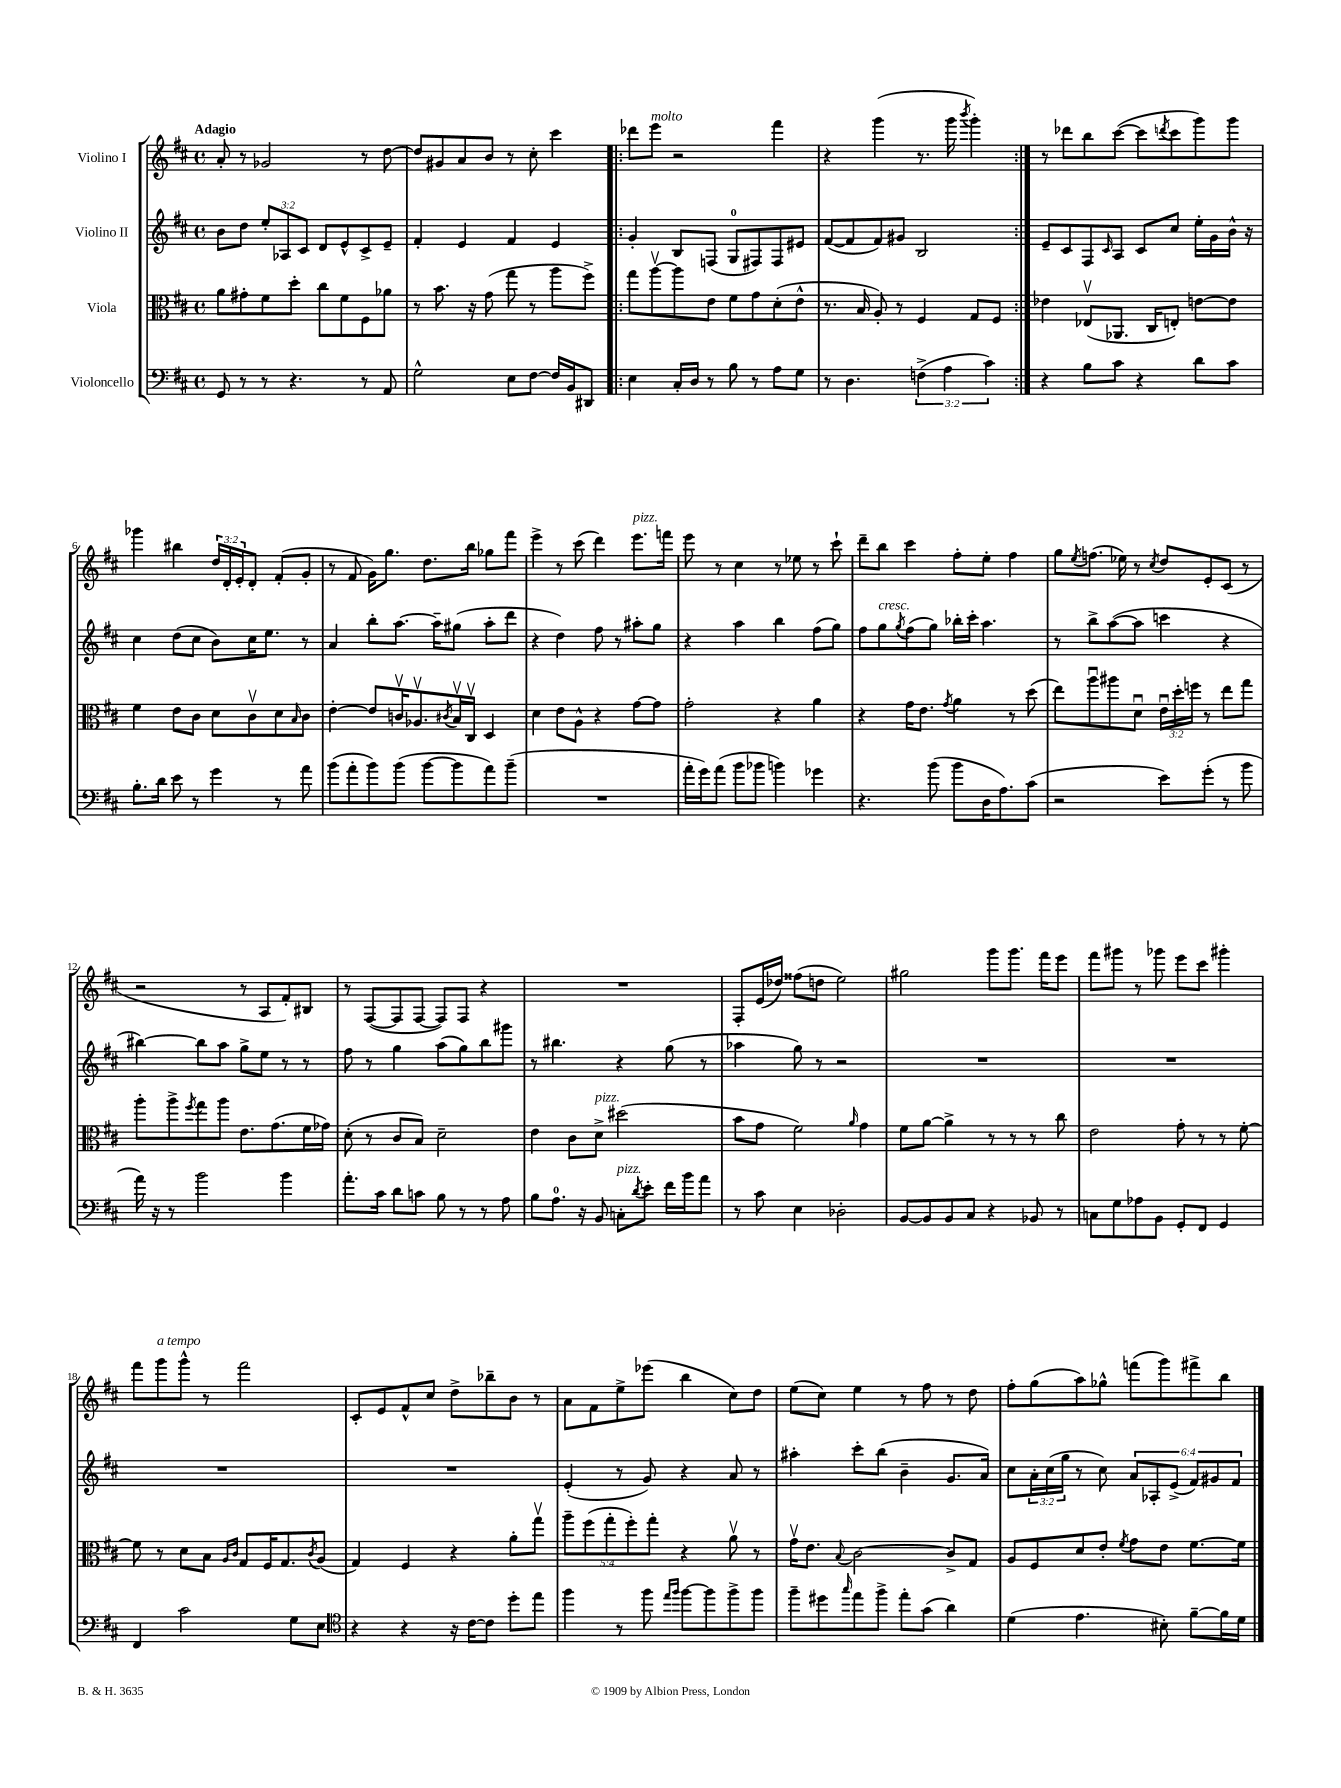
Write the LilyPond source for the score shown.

<<
\new StaffGroup <<
\new Staff = "s0" \with { instrumentName = "Violino I" } {
    \clef treble \key d \major \defaultTimeSignature \time 4/4 \override Staff.TupletNumber.text = #tuplet-number::calc-fraction-text \tempo "Adagio"
    a'8-. r8 ges'2 r8 d''8~ |
    d''8 gis'8 a'8 b'8 r8 cis''8-. cis'''4 |
    \repeat volta 2 { des'''8 e'''8^\markup { \italic "molto" } r2 fis'''4 |
    r4 g'''4( r8. g'''16 \acciaccatura { b'''8 } g'''4-.) | }
    r8 des'''8 b''8 cis'''8~( cis'''8 \acciaccatura { d'''8 } cis'''8 g'''8) g'''8 |
    ges'''4 bis''4 \tuplet 3/2 { d''16 d'16-. e'16-. } d'8-. fis'8-.( g'8-. |
    r8 fis'8 g'16) g''8. d''8. b''16 ges''8 fis'''8 |
    e'''4-> r8 cis'''8( d'''4) e'''8.^\markup { \italic "pizz." } f'''16 |
    e'''8 r8 cis''4 r8 ees''8 r8 cis'''8-! |
    d'''8-- b''8 cis'''4 fis''8-. e''8-. fis''4 |
    g''8 \acciaccatura { e''8 } f''8.( ees''16) r8 \acciaccatura { cis''8 } d''8 e'8-. cis'8( r8 |
    r2 r8 a8 fis'8-.) bis8 |
    r8 fis8~( fis8 fis8~ fis8) fis8 r4 |
    R1 |
    fis8-. e'16( des''16) fisis''8( d''8 e''2) |
    gis''2 g'''8 g'''8. fis'''16 e'''8 |
    fis'''8 gis'''8 r8 ges'''8 e'''8 cis'''8 gis'''4-. |
    fis'''8 g'''8^\markup { \italic "a tempo" } g'''8-^ r8 fis'''2 |
    cis'8-. e'8 fis'8-^ cis''8 d''8-> bes''8-- b'8 r8 |
    a'8 fis'8 e''8-> ees'''8( b''4 cis''8) d''8 |
    e''8( cis''8) e''4 r8 fis''8 r8 d''8 |
    fis''8-. g''8( a''8) ges''8-^ f'''8( g'''8) fis'''8-> b''8 \bar "|." |
}
\new Staff = "s1" \with { instrumentName = "Violino II" } {
    \clef treble \key d \major \defaultTimeSignature \time 4/4 \override Staff.TupletNumber.text = #tuplet-number::calc-fraction-text
    b'8 d''8 \tuplet 3/2 { e''8-. aes8 cis'8 } d'8 e'8-^ cis'8-> e'8-- |
    fis'4-. e'4 fis'4 e'4 |
    \repeat volta 2 { g'4-. b8 f8( g8-0 fis8) fis8 eis'8 |
    fis'8~( fis'8 fis'8) gis'8 b2 | }
    e'8-- cis'8 fis8 \grace { cis'16 } a8 cis'8 cis''8 e''16-. g'16 b'16-^ r16 |
    cis''4 d''8( cis''8 b'8) cis''16 e''8. r8 |
    a'4 b''8-. a''8.~ a''16-- gis''8( a''8-. d'''8 |
    r4 d''4) fis''8 r8 ais''8-. g''8 |
    r4 a''4 b''4 fis''8( g''8) |
    fis''8 g''8^\markup { \italic "cresc." } \acciaccatura { g''8 } fis''8( g''8) bes''16-. cis'''16-. a''4. |
    r8 b''8-> a''8~( a''8 c'''4 r4 |
    bis''4~) bis''8 a''8 g''8-> e''8 r8 r8 |
    fis''8 r8 g''4 a''8( g''8) b''8 gis'''8 |
    r8 bis''4. r4 g''8( r8 |
    aes''4 g''8) r8 r2 |
    R1 |
    R1 |
    R1 |
    R1 |
    e'4-.( r8 g'8) r4 a'8 r8 |
    ais''4-. cis'''8-. b''8( b'4-- g'8. a'16) |
    cis''8 \tuplet 3/2 { a'16-. cis''16( g''16 } r8 cis''8) \tuplet 6/4 { a'8 aes8-. e'8->( fis'8) gis'8 fis'8 } \bar "|." |
}
\new Staff = "s2" \with { instrumentName = "Viola" } {
    \clef alto \key d \major \defaultTimeSignature \time 4/4 \override Staff.TupletNumber.text = #tuplet-number::calc-fraction-text
    a'8 gis'8-. fis'8 d''8-. cis''8 fis'8 fis8 aes'8 |
    r8 b'8. r16 g'8( g''8 r8 a''8 fis''8->) |
    \repeat volta 2 { g''8 a''8~\upbow a''8 e'8 fis'8 g'8 d'8-.( e'8-^ |
    r8. b16 a8-.) r8 fis4 g8 fis8 | }
    ees'4 ees8\upbow( aes,8. cis16 e8-.) e'8~ e'8 |
    fis'4 e'8 cis'8 d'8 cis'8\upbow d'8 \grace { b16 } cis'8 |
    e'4~-. e'8 c'16\upbow aes8.\upbow \acciaccatura { cis'8 } b16\upbow cis16\upbow d4 |
    d'4 e'8 a8-^ r4 g'8~ g'8 |
    g'2-. r4 a'4 |
    r4 g'16 e'8. \acciaccatura { g'8 } a'4 r8 d''8( |
    e''8) a''8\downbow ais''8 d'8\downbow \tuplet 3/2 { e'16\downbow d''16-. f''16 } r8 e''8 g''8 |
    a''8-. a''8-> \acciaccatura { fis''8 } g''8 a''8 e'8. g'8.( fis'16 ges'16) |
    d'8-.( r8 cis'8 b8) d'2-- |
    e'4 cis'8 d'8->^\markup { \italic "pizz." } dis''2( |
    b'8 g'8 fis'2) \grace { a'16 } g'4 |
    fis'8 a'8~ a'4-> r8 r8 r8 cis''8 |
    e'2 g'8-. r8 r8 fis'8~-. |
    fis'8 r8 d'8 b8 \grace { a16 cis'16 } g8 fis16 g8. \acciaccatura { cis'8 } a8( |
    g4) fis4 r4 a'8-. g''8\upbow |
    \tuplet 5/4 { a''8-- fis''8( g''8-. fis''8-.) g''8-. } r4 a'8\upbow r8 |
    g'16\upbow e'8. \appoggiatura { b8 } cis'2~ cis'8-> g8 |
    a8 fis8 d'8 e'8-. \acciaccatura { fis'8 } g'8 e'8 fis'8.~ fis'16 \bar "|." |
}
\new Staff = "s3" \with { instrumentName = "Violoncello" } {
    \clef bass \key d \major \defaultTimeSignature \time 4/4 \override Staff.TupletNumber.text = #tuplet-number::calc-fraction-text
    g,8 r8 r8 r4. r8 a,8 |
    g2-^ e8 fis8~ fis16 b,16 dis,8 |
    \repeat volta 2 { e4 cis16-. d16 r8 b8 r8 a8 g8 |
    r8 d4. \tuplet 3/2 { f4->( a4 cis'4) } | }
    r4 b8 cis'8 r4 d'8 cis'8 |
    b8.-. d'16 e'8 r8 g'4 r8 a'8 |
    b'8( a'8-. b'8) b'8( b'8~ b'8 a'8) b'8--( |
    R1 |
    a'16-. g'16) a'8( b'8 bes'8 b'4) ges'4 |
    r4. b'8( b'8 d16 a8.) cis'8( |
    r2 e'8) g'8-.( r8 b'8 |
    a'16) r16 r8 b'2 b'4 |
    a'8.-. cis'16 d'8 c'8 b8 r8 r8 a8 |
    b8 a8.-0 r16 b,8 c8-.^\markup { \italic "pizz." } \acciaccatura { d'8 } e'8-. fis'16 b'16 a'8 |
    r8 cis'8 e4 des2-. |
    b,8~ b,8 b,8 cis8 r4 bes,8 r8 |
    c8 g8 aes8 b,8 g,8-. fis,8 g,4 |
    fis,4 cis'2 g8 e8 |
    \clef tenor r4 r4 r16 cis'16~ cis'8 d''8-. e''8 |
    fis''4 r8 fis''8 \grace { e''16 fis''16 } fis''8~ fis''8 fis''8-> fis''8 |
    fis''8-- dis''8 \grace { g''16 } e''8 fis''8-> e''8-. g'8( a'4) |
    d'4( e'4. bis8-.) fis'8~-- fis'16 d'16 \bar "|." |
}
>>
>>
